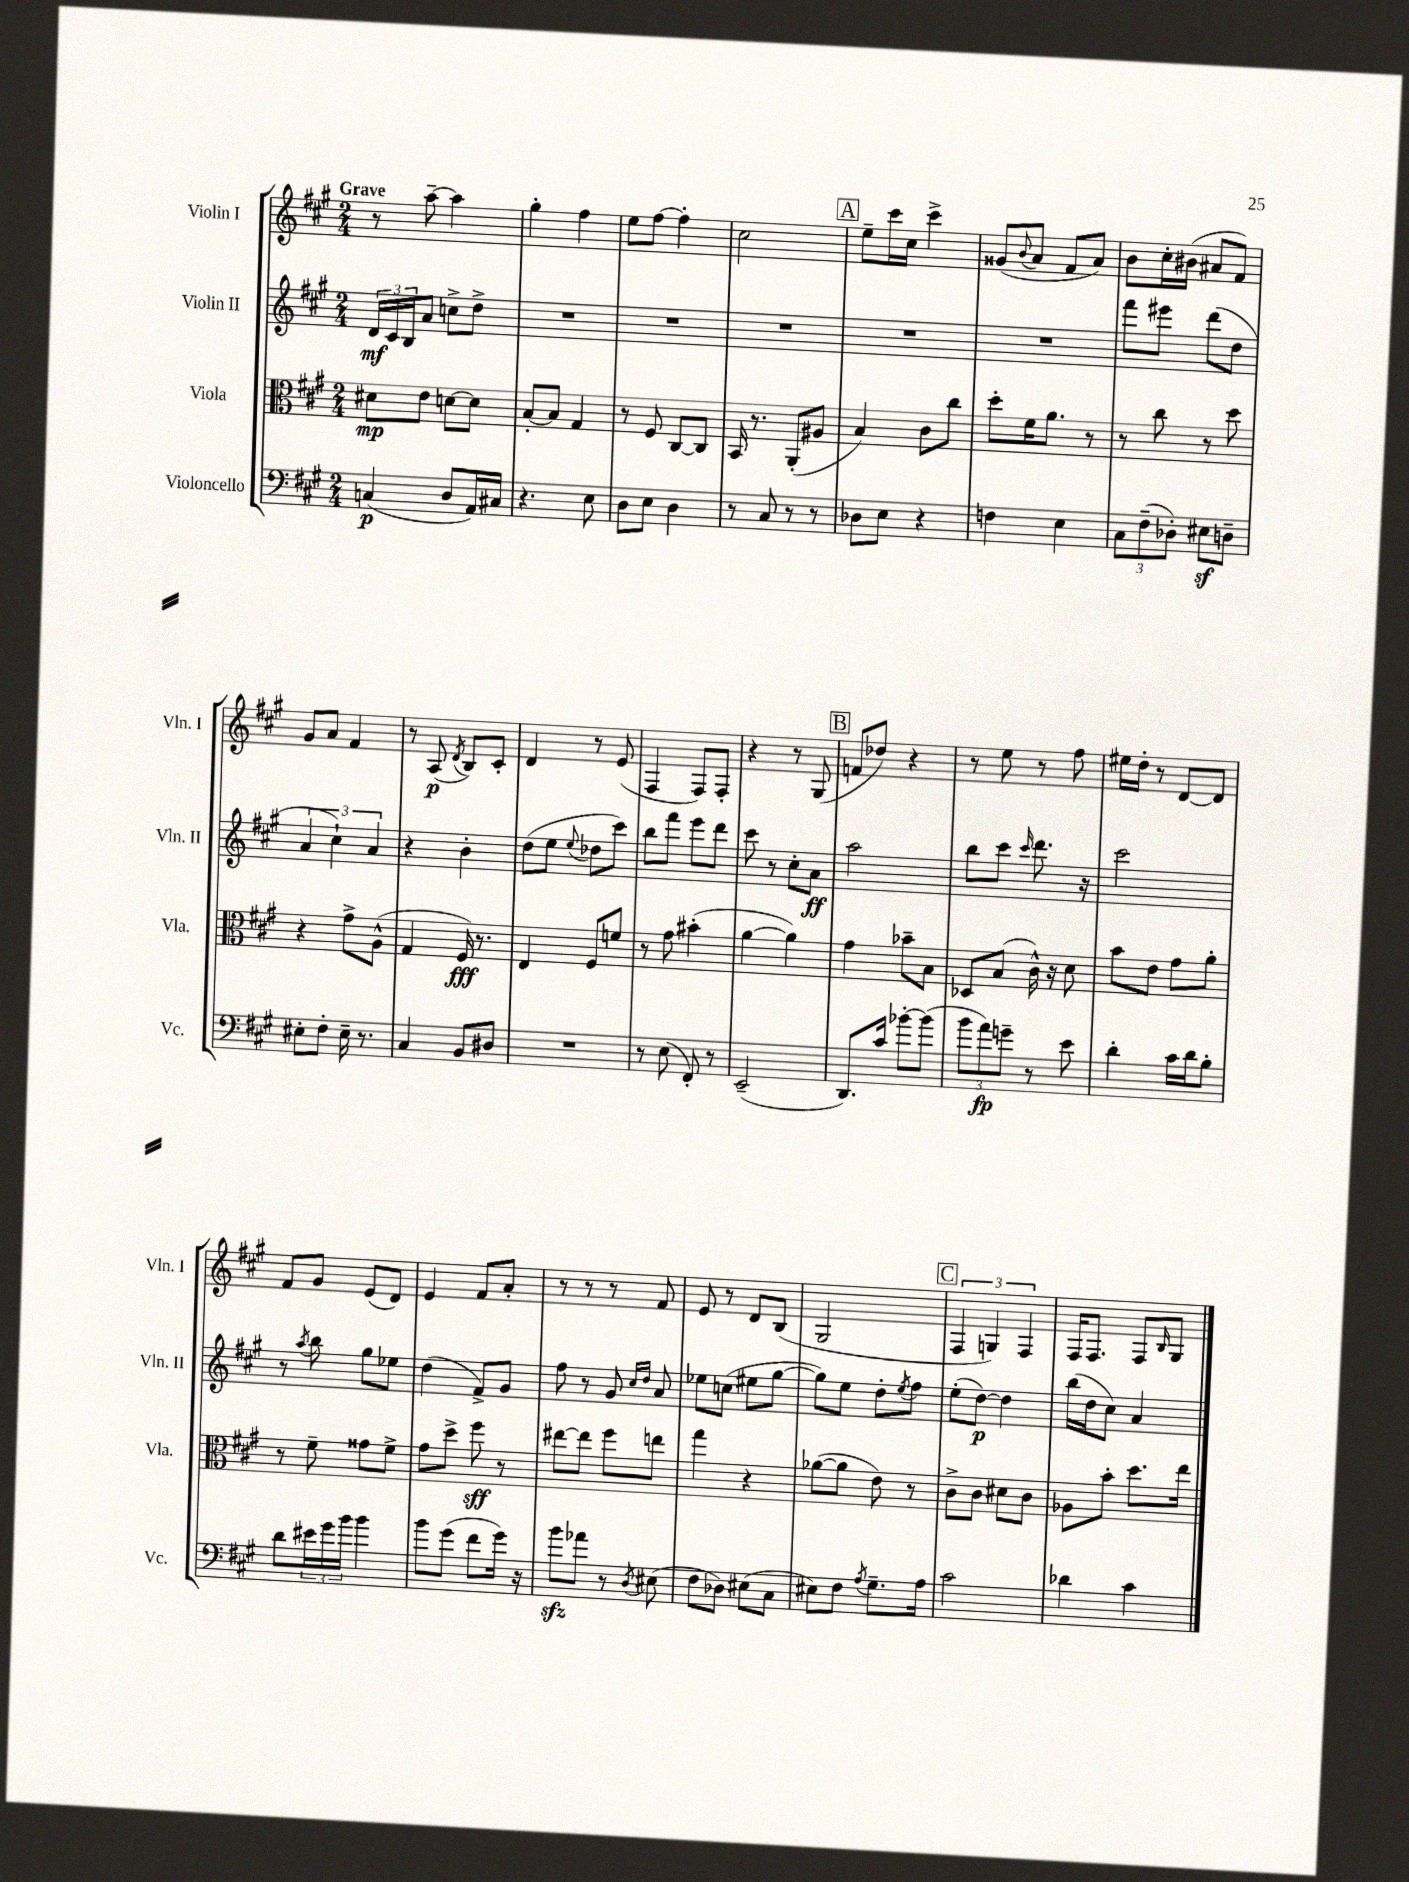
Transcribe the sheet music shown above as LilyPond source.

<<
\new StaffGroup <<
\new Staff = "s0" \with { instrumentName = "Violin I" shortInstrumentName = "Vln. I" } {
    \clef treble \key a \major \numericTimeSignature \time 2/4 \tempo "Grave"
    r8 a''8~-- a''4 |
    gis''4-. fis''4 |
    e''8 fis''8~ fis''4-. |
    cis''2 |
    \mark \markup { \box "A" } e''8-- cis'''16 cis''16 cis'''4-> |
    gisis'8( \appoggiatura { b'8 } a'8 fis'8 a'8) |
    b'8 cis''16-. bis'16( ais'8 fis'8) |
    gis'8 a'8 fis'4 |
    r8 a8\p( \acciaccatura { d'8 } b8) cis'8-. |
    d'4 r8 e'8( |
    fis4 fis8) fis8-. |
    r4 r8 gis8( |
    \mark \markup { \box "B" } f'8 des''8) r4 |
    r8 e''8 r8 fis''8 |
    eis''16 d''16-. r8 d'8~ d'8 |
    fis'8 gis'8 e'8( d'8) |
    e'4 fis'8 a'8-. |
    r8 r8 r8 fis'8 |
    e'8 r8 d'8 b8( |
    gis2 |
    \mark \markup { \box "C" } \tuplet 3/2 { fis4 g4) fis4 } |
    fis16 fis8. fis8 \grace { b16 } gis8 \bar "|." |
}
\new Staff = "s1" \with { instrumentName = "Violin II" shortInstrumentName = "Vln. II" } {
    \clef treble \key a \major \numericTimeSignature \time 2/4
    \tuplet 3/2 { d'16\mf cis'16 b16 } a'8 c''8-> d''8-> |
    R2 |
    R2 |
    R2 |
    \mark \markup { \box "A" } R2 |
    R2 |
    fis'''8 eis'''8 d'''8( d''8 |
    \tuplet 3/2 { a'4 cis''4-!) a'4 } |
    r4 b'4-. |
    d''8( e''8 \appoggiatura { e''8 } des''8 cis'''8) |
    b''8 fis'''8 e'''8 d'''8 |
    cis'''8 r8 cis''8-. a'8\ff |
    \mark \markup { \box "B" } a''2 |
    b''8 cis'''8 \grace { cis'''16 } d'''8. r16 |
    cis'''2 |
    r8 \acciaccatura { a''8 } b''8 gis''8 ees''8 |
    d''4( fis'8->) gis'8 |
    fis''8 r8 gis'8 \grace { cis''16 d''16 } a'8 |
    ees''8 c''8( eis''8 gis''8~ |
    gis''8) e''8 d''8-. \acciaccatura { e''8 } fis''8 |
    \mark \markup { \box "C" } e''8-.( d''8~\p) d''4 |
    b''16( d''16 cis''8) a'4 \bar "|." |
}
\new Staff = "s2" \with { instrumentName = "Viola" shortInstrumentName = "Vla." } {
    \clef alto \key a \major \numericTimeSignature \time 2/4
    dis'8\mp e'8 d'8~ d'8 |
    b8~-. b8 gis4 |
    r8 fis8 cis8~ cis8 |
    b,16 r8. a,8-.( ais8 |
    \mark \markup { \box "A" } b4) cis'8 cis''8 |
    d''8-. fis'16 a'8. r8 |
    r8 cis''8 r8 d''8 |
    r4 gis'8-> a8-^( |
    gis4 fis16\fff) r8. |
    e4 fis8 f'8 |
    r8 gis'8 bis'4-.( |
    a'4~ a'4) |
    \mark \markup { \box "B" } gis'4 bes'8-- b8 |
    des8 b8( cis'16-^) r16 d'8 |
    b'8 e'8 gis'8 a'8-. |
    r8 fis'8-- gisis'8 fis'8-> |
    gis'8 d''8-> fis''8\sff r8 |
    eis''8~ eis''8 fis''8 e''8 |
    gis''4 r4 |
    aes'8~( aes'8 e'8) r8 |
    \mark \markup { \box "C" } cis'8-> cis'8 dis'8 cis'8 |
    aes8 b'8-. d''8. e''16 \bar "|." |
}
\new Staff = "s3" \with { instrumentName = "Violoncello" shortInstrumentName = "Vc." } {
    \clef bass \key a \major \numericTimeSignature \time 2/4
    c4\p( d8 a,16) cis16 |
    r4. e8 |
    d8 e8 d4 |
    r8 cis8 r8 r8 |
    \mark \markup { \box "A" } des8 e8 r4 |
    f4 e4 |
    \tuplet 3/2 { cis8 fis8--( des8-.) } eis8\sf d8-- |
    eis8-. fis8-. eis16-- r8. |
    cis4 b,8 dis8 |
    R2 |
    r8 e8( fis,8-.) r8 |
    e,2--( |
    \mark \markup { \box "B" } d,8.) cis'16 bes'8~-. bes'8( |
    \tuplet 3/2 { b'8 a'8\fp) g'8-- } r8 e'8 |
    d'4-. cis'16 d'16 b8-. |
    d'8 \tuplet 3/2 { eis'16 gis'16 b'16 } b'4 |
    b'8 gis'8( fis'8 gis'16) r16 |
    b'8\sfz aes'8 r8 \acciaccatura { d8 } eis8( |
    fis8 des8) eis8( cis8 |
    eis8) fis8 \acciaccatura { a8 } gis8.-- a16 |
    \mark \markup { \box "C" } cis'2 |
    des'4 cis'4 \bar "|." |
}
>>
>>
\layout { \context { \Score \remove "Bar_number_engraver" } }
